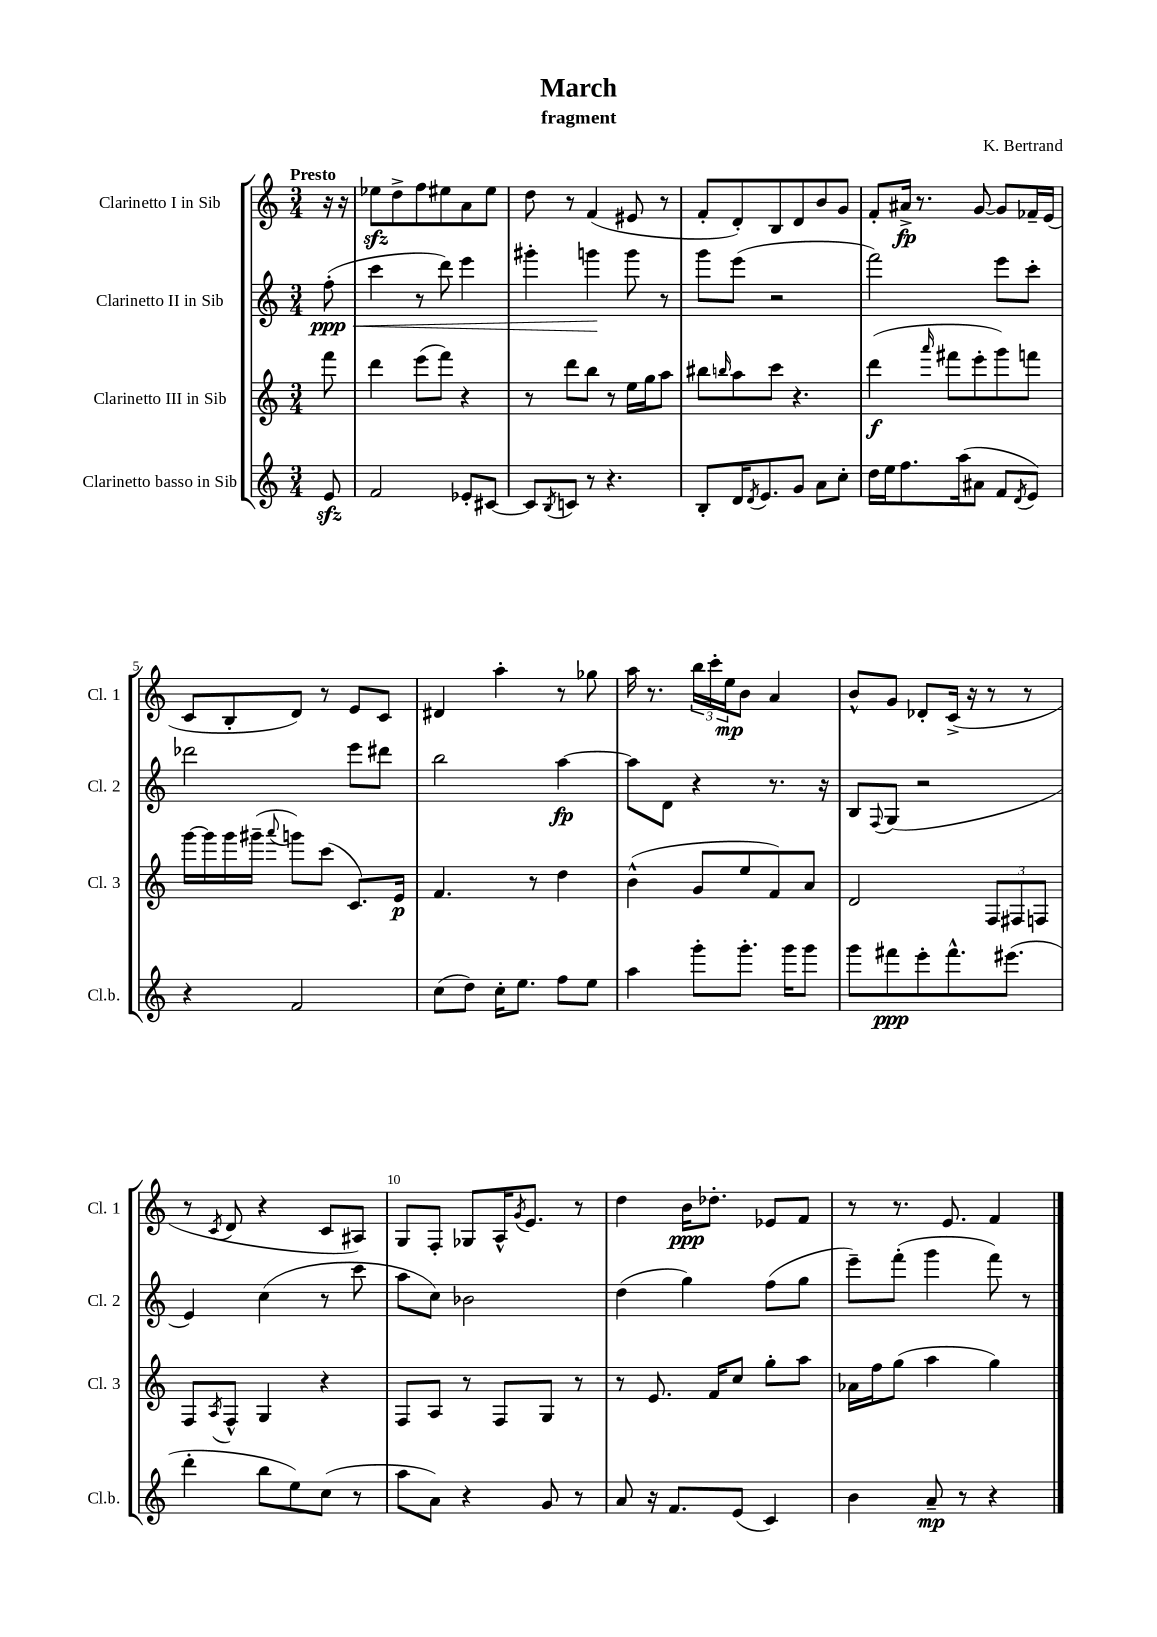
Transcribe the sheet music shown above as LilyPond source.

\header { title = "March" composer = "K. Bertrand" subtitle = "fragment" }
<<
\new StaffGroup <<
\new Staff = "s0" \with { instrumentName = "Clarinetto I in Sib" shortInstrumentName = "Cl. 1" } {
    \clef treble \key c \major \numericTimeSignature \time 3/4 \partial 8 \tempo "Presto"
    r16 r16 |
    ees''8\sfz d''8-> f''8 eis''8 a'8 eis''8 |
    d''8 r8 f'4( eis'8 r8 |
    f'8-. d'8-.) b8 d'8 b'8 g'8 |
    f'8-. ais'16->\fp r8. g'8~ g'8 fes'16-- e'16( |
    c'8 b8-. d'8) r8 e'8 c'8 |
    dis'4 a''4-. r8 ges''8 |
    a''16 r8. \tuplet 3/2 { b''16 c'''16-. e''16\mp } b'8 a'4 |
    b'8-^ g'8 des'8-. c'16->( r16 r8 r8 |
    r8 \acciaccatura { c'8 } d'8 r4 c'8 ais8) |
    g8 f8-. ges8 a16-^ \acciaccatura { g'8 } e'8. r8 |
    d''4 b'16\ppp des''8.-. ees'8 f'8 |
    r8 r8. e'8. f'4 \bar "|." |
}
\new Staff = "s1" \with { instrumentName = "Clarinetto II in Sib" shortInstrumentName = "Cl. 2" } {
    \clef treble \key c \major \numericTimeSignature \time 3/4 \partial 8
    f''8-.\ppp\<( |
    c'''4 r8 d'''8) e'''4 |
    gis'''4-. g'''4\! g'''8 r8 |
    g'''8 e'''8( r2 |
    f'''2) e'''8 c'''8-. |
    des'''2 e'''8 dis'''8 |
    b''2 a''4~\fp |
    a''8 d'8 r4 r8. r16 |
    b8 \appoggiatura { f8 } g8( r2 |
    e'4) c''4( r8 c'''8 |
    a''8 c''8) bes'2 |
    d''4( g''4) f''8( g''8 |
    e'''8--) f'''8-.( g'''4 f'''8) r8 \bar "|." |
}
\new Staff = "s2" \with { instrumentName = "Clarinetto III in Sib" shortInstrumentName = "Cl. 3" } {
    \clef treble \key c \major \numericTimeSignature \time 3/4 \partial 8
    f'''8 |
    d'''4 e'''8( f'''8) r4 |
    r8 d'''8 b''8 r8 e''16 g''16 a''8 |
    bis''8 \grace { b''16 } a''8 c'''8 r4. |
    d'''4\f( \grace { a'''16 } fis'''8 e'''8-. g'''8) f'''8 |
    g'''16~ g'''16 g'''16 gis'''16--( \appoggiatura { a'''8 } g'''8) c'''8( c'8.) e'16\p |
    f'4. r8 d''4 |
    b'4-^( g'8 e''8 f'8) a'8 |
    d'2 \tuplet 3/2 { f8 fis8 f8 } |
    f8 \acciaccatura { a8 } f8-^ g4 r4 |
    f8 a8 r8 f8 g8 r8 |
    r8 e'8. f'16 c''8 g''8-. a''8 |
    aes'16 f''16 g''8( a''4 g''4) \bar "|." |
}
\new Staff = "s3" \with { instrumentName = "Clarinetto basso in Sib" shortInstrumentName = "Cl.b." } {
    \clef treble \key c \major \numericTimeSignature \time 3/4 \partial 8
    e'8\sfz |
    f'2 ees'8-. cis'8~ |
    cis'8 \acciaccatura { b8 } c'8 r8 r4. |
    b8-. d'16 \acciaccatura { d'8 } e'8. g'8 a'8 c''8-. |
    d''16 e''16 f''8. a''16( ais'8 f'8 \acciaccatura { d'8 } e'8) |
    r4 f'2 |
    c''8( d''8) c''16-. e''8. f''8 e''8 |
    a''4 g'''8-. g'''8.-. g'''16 g'''8 |
    g'''8 fis'''8\ppp e'''8-. fis'''8.-^ eis'''8.( |
    d'''4-. b''8 e''8) c''8( r8 |
    a''8 a'8) r4 g'8 r8 |
    a'8 r16 f'8. e'8( c'4) |
    b'4 a'8--\mp r8 r4 \bar "|." |
}
>>
>>
\layout { \context { \Score \override BarNumber.break-visibility = ##(#f #t #t) barNumberVisibility = #(every-nth-bar-number-visible 5) } }
